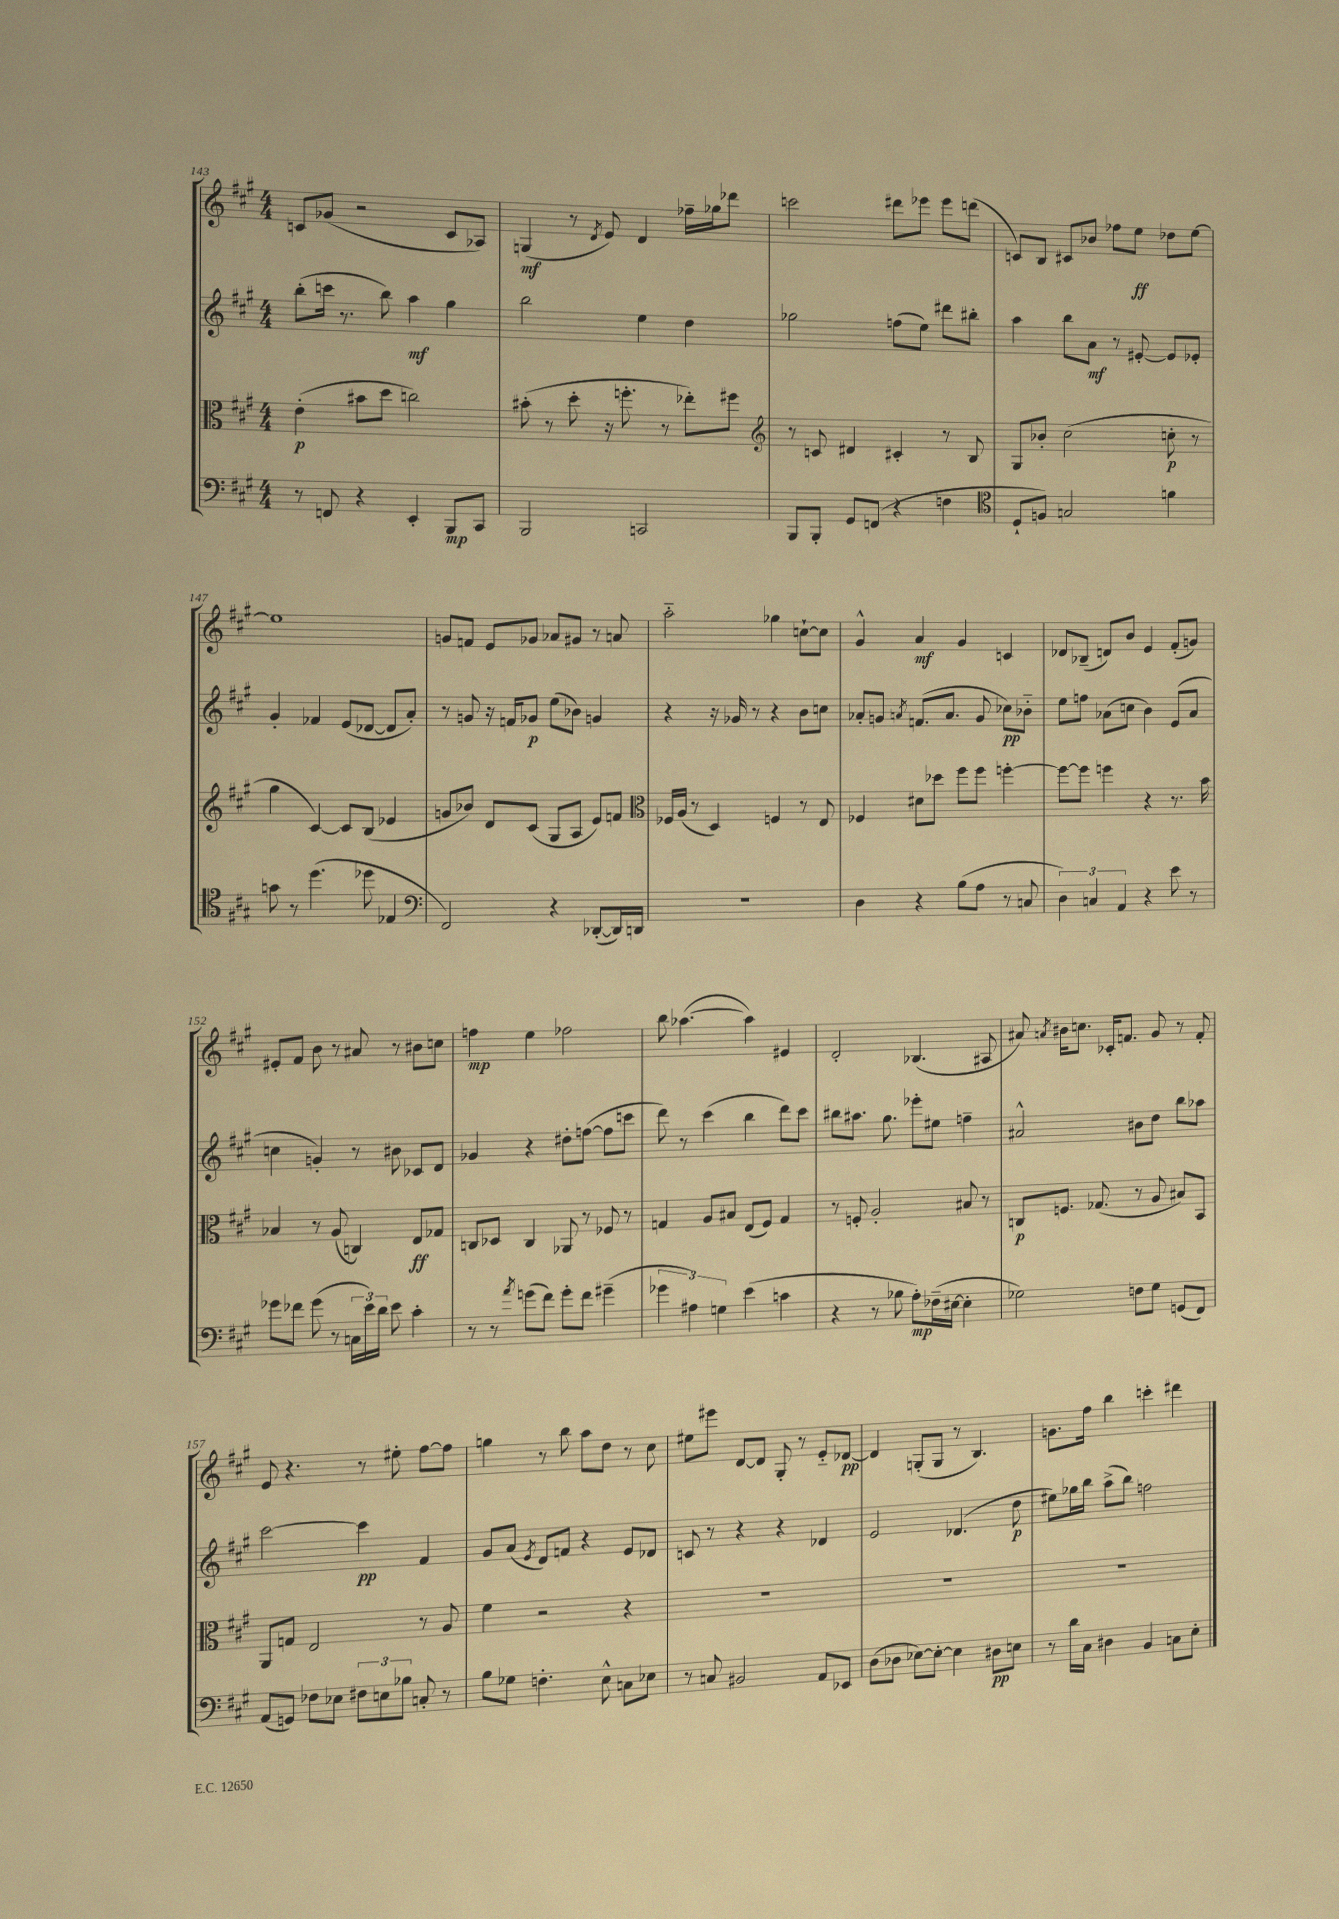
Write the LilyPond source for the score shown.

<<
\new StaffGroup <<
\new Staff = "s0" {
    \clef treble \key a \major \numericTimeSignature \time 4/4
    \autoBeamOff c'8[ ges'8]( r2 c'8[ aes8]) |
    g4\mf( r8 \acciaccatura { d'8 } e'8) d'4 fes''16[-- ges''16 des'''8] |
    c'''2 dis'''8[ ees'''8] ees'''8[ d'''8]( |
    c'8[) b8] cis'8[ bes'8] fes''8[ e''8]\ff des''8[ e''8]~ |
    e''1 |
    g'8[ f'8] e'8[ ges'8] aes'8[ gis'8] r8 a'8 |
    a''2-_ ges''4 c''8[~-! c''8] |
    gis'4-^ a'4\mf gis'4 c'4 |
    des'8[ bes8]--( d'8[) b'8] e'4 fis'8[-.( g'8]) |
    eis'8[-. fis'8] b'8 r8 ais'8 r8 bis'8[ c''8] |
    f''4\mp e''4 fes''2 |
    b''8 aes''4.~( aes''4) eis'4 |
    d'2-. bes4.( ais8 |
    ais'8) \acciaccatura { a'8 } bis'16[ c''8.] ces'16[-. f'8.] gis'8 r8 f'8-. |
    e'8 r4. r8 eis''8-. fis''8[~ fis''8] |
    g''4 r8 b''8 a''8[ d''8] r8 cis''8 |
    eis''8[ eis'''8] d'8[~ d'8] gis8-. r8 e'8[-_ des'8]~\pp |
    des'4 g8[-.( g8] r8 b4.) |
    g'8.[ fis''16] b''4 c'''4-. dis'''4 \bar "|." |
}
\new Staff = "s1" {
    \clef treble \key a \major \numericTimeSignature \time 4/4
    \autoBeamOff b''8[-.( c'''16] r8. b''8) a''4\mf gis''4 |
    b''2 e''4 d''4 |
    ges''2 f''8[( e''8]) dis'''8[ bis''8]-. |
    a''4 b''8[ a'8]\mf r8 eis'8~-. eis'8[ ees'8]-. |
    gis'4-. fes'4 e'8[( des'8]~ des'8[ a'8]-.) |
    r8 g'8 r16 f'16[ ges'8]\p e''8[( bes'8]) g'4 |
    r4 r16 ges'16 r8 r4 b'8[ c''8] |
    aes'8[-. g'8] \acciaccatura { a'8 } f'8.[( a'8.] g'8 ces''8[\pp) bes'8]-_ |
    e''8[ f''8] aes'8[( c''8] b'4) e'8[( aes'8] |
    c''4 g'4-.) r8 bis'8 ces'8[ d'8] |
    ges'4 r4 dis''8[-. f''8]~( f''8[ c'''8] |
    d'''8) r8 cis'''4( b''4 d'''8[) cis'''8] |
    bis''8[ ais''8.] gis''8. ees'''8[-. eis''8] f''4-- |
    ais'2-^ bis'8[ d''8] b''8[ aes''8] |
    cis'''2~ cis'''4\pp fis'4 |
    gis'8[ a'8]( \acciaccatura { e'8 } d'8[) f'8] r4 e'8[ des'8] |
    c'8 r8 r4 r4 des'4 |
    e'2 des'4.( d''8\p |
    eis''8[) ges''16 b''16] a''8[->( b''8]) f''2 \bar "|." |
}
\new Staff = "s2" {
    \clef alto \key a \major \numericTimeSignature \time 4/4
    \autoBeamOff e'4-.\p( bis'8[ d''8] c''2) |
    bis'8-.( r8 d''8-. r16 f''8.-. r8 ees''8[-.) fis''8] |
    \clef treble r8 c'8 dis'4 cis'4-. r8 b8 |
    gis8[ bes'8]-. cis''2( c''8-.\p r8 |
    gis''4 cis'4~) cis'8[ b8]( ees'4 |
    g'8[ bes'8]) d'8[ cis'8]( gis8[ a8] e'8[) f'8] |
    \clef alto fes16[ a16]( r8 d4) f4 r8 e8 |
    fes4 dis'8[ des''8] fis''8[ fis''8] f''4~-. |
    f''8[~ f''8] f''4 r4 r8. b'16 |
    bes4 r8 a8( c4) e8[\ff ges8] |
    c8[ des8] c4 aes,8 r8 fes8 r8 |
    g4 a8[ bis8] e8[( fis8]) g4 |
    r8 f8-. a2-. bis8 r8 |
    c8[\p f8.] ges8.( r8 a8 bis8[) b,8] |
    a,8[ g8] e2 r8 a8 |
    fis'4 r2 r4 |
    R1 |
    R1 |
    R1 \bar "|." |
}
\new Staff = "s3" {
    \clef bass \key a \major \numericTimeSignature \time 4/4
    \autoBeamOff r8 f,8 r4 e,4-. b,,8[\mp cis,8] |
    b,,2 c,2 |
    b,,8[ b,,8]-. gis,8[ f,8]( r4 f4 |
    \clef tenor d8[-! f8]) g2 f'4 |
    g'8 r8 d''4.( des''8 ees4 |
    \clef bass fis,2) r4 des,8[~-.( des,16) d,16] |
    R1 |
    d4 r4 b8[( a8] r8 c8 |
    \tuplet 3/2 { d4) c4 a,4 } r4 e'8 r8 |
    ges'8[ fes'8] ges'8( r8 \tuplet 3/2 { c16[ e'16) d'16] } e'8 cis'4-. |
    r8 r8 \acciaccatura { a'8 } g'8[( fis'8]) g'8[-. fis'8] gis'4--( |
    \tuplet 3/2 { ges'4 ais4) g4 } e'4( c'4 |
    r4 r8 bes8 a8[-.\mp) fes16--( eis16]~ eis4-. |
    ges2) f8[ ges8] g,8[( fis,8]) |
    a,8[( g,8]) fes8[ ees8] \tuplet 3/2 { fis8[ e8 bes8] } c8-. r8 |
    b8[ ges8] f4.-. e8-^ c8[ ees8] |
    r8 c8 bis,2 a,8[ ees,8] |
    d8[( des8] ees8[~) ees8]~-. ees4 dis8[\pp e8] |
    r8 d'16[ cis16] dis4 b,4 c8[ e8]-. \bar "|." |
}
>>
>>
\layout { \context { \Score currentBarNumber = #143 } }
